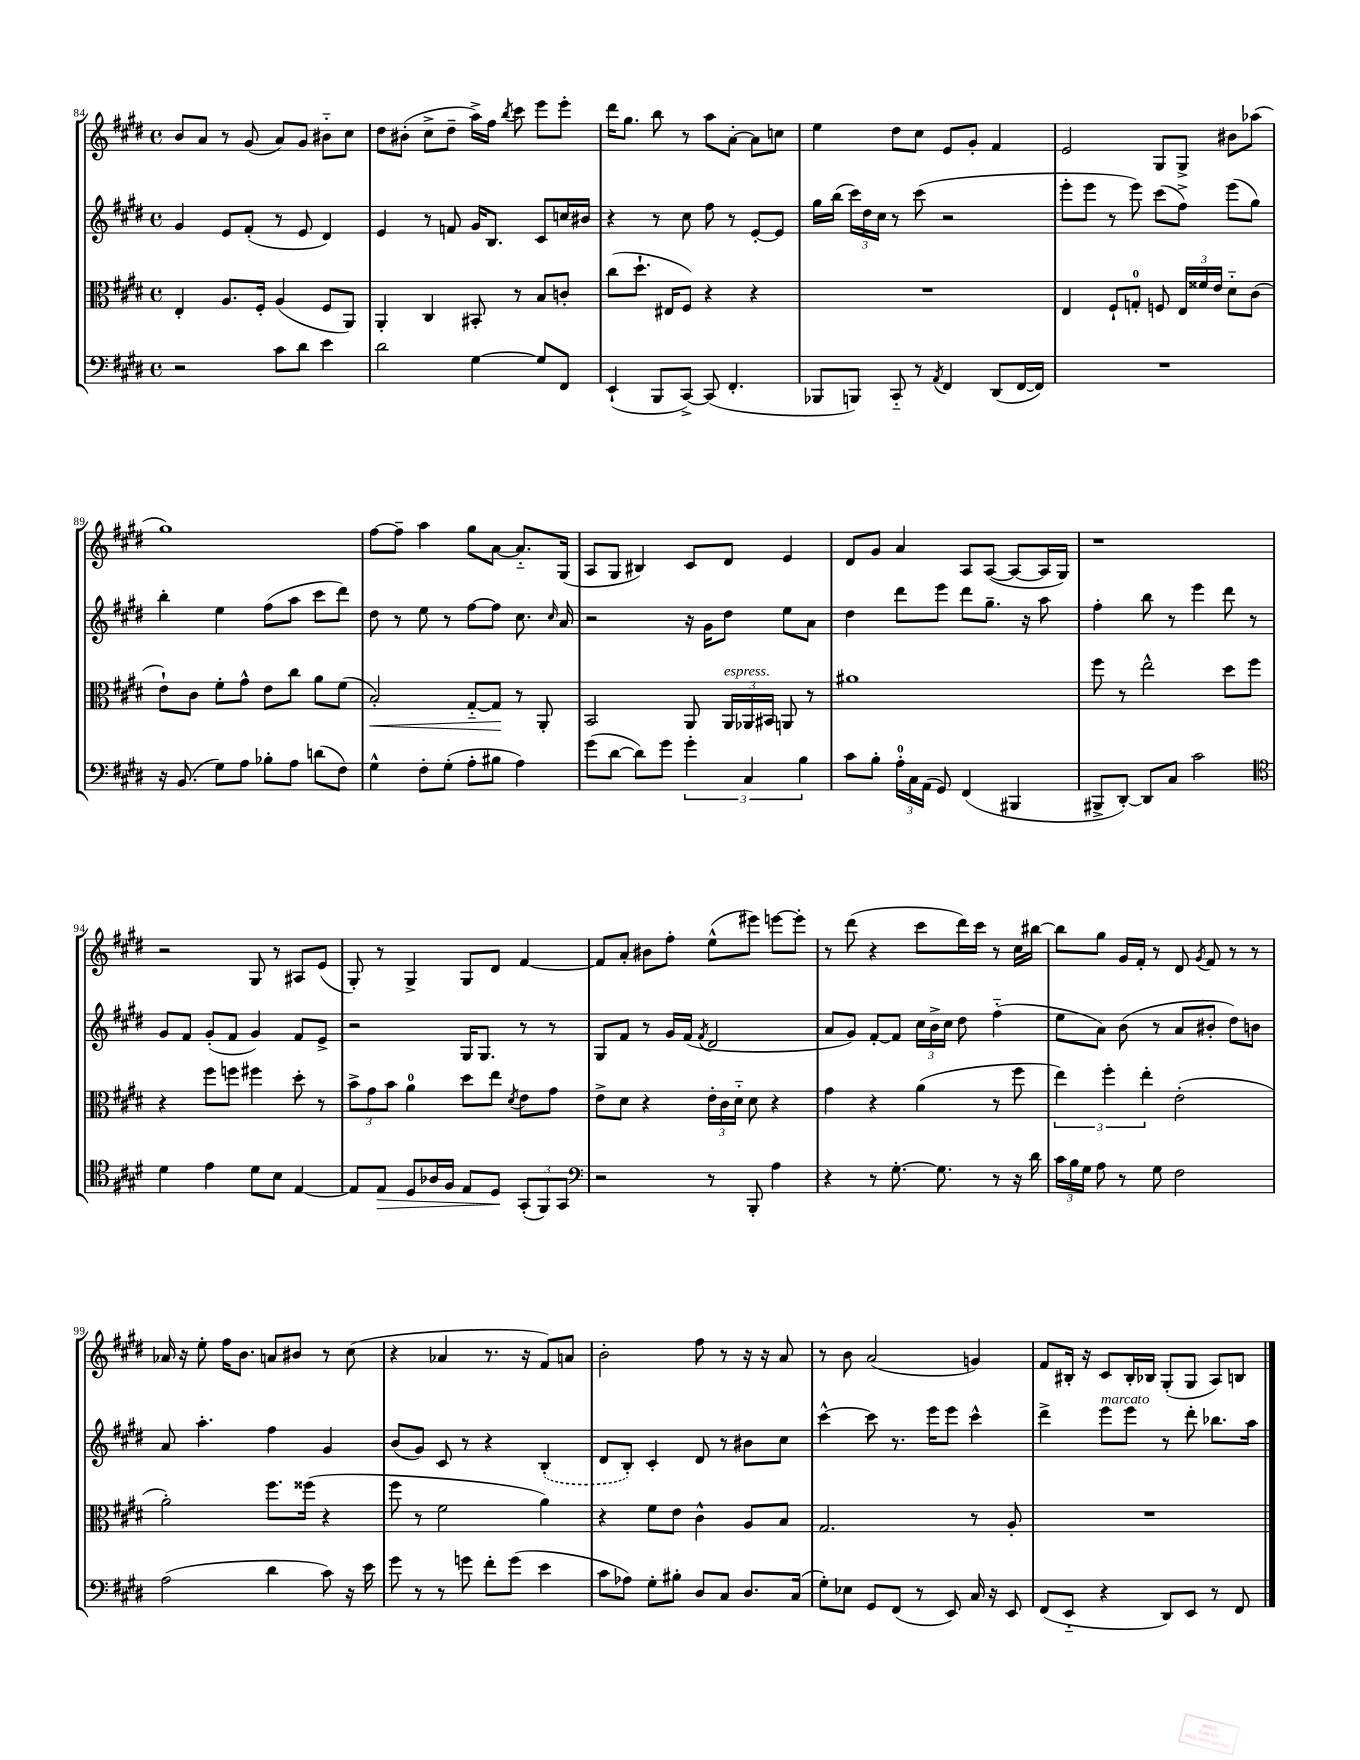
<<
\new StaffGroup <<
\new Staff = "s0" {
    \clef treble \key e \major \defaultTimeSignature \time 4/4
    \autoBeamOff b'8[ a'8] r8 gis'8( a'8[) gis'8] bis'8[-_ cis''8] |
    dis''8[ bis'8]-.( cis''8[-> dis''8]-- a''16[->) fis''16] \acciaccatura { b''8 } cis'''8 e'''8[ e'''8]-. |
    dis'''16[ gis''8.] b''8 r8 a''8[ a'8]~-. a'8[ c''8] |
    e''4 dis''8[ cis''8] e'8[ gis'8]-. fis'4 |
    e'2 gis8[ gis8]-> bis'8[ aes''8]( |
    gis''1) |
    fis''8[~ fis''8]-- a''4 gis''8[ a'8]~ a'8.[-_ gis16]( |
    a8[ gis8] bis4) cis'8[ dis'8] e'4 |
    dis'8[ gis'8] a'4 a8[ a8]~( a8[~ a16 gis16]) |
    r1 |
    r2 gis8 r8 ais8[ e'8]( |
    gis8-.) r8 gis4-> gis8[ dis'8] fis'4~ |
    fis'8[ a'8]-. bis'8[ fis''8]-. e''8[-^( eis'''8]) e'''8[~ e'''8]-. |
    r8 dis'''8( r4 cis'''8[ dis'''16) cis'''16] r8 cis''16[ bis''16]~ |
    bis''8[ gis''8] gis'16[ fis'16]-. r8 dis'8 \acciaccatura { gis'8 } fis'8 r8 r8 |
    aes'16 r16 e''8-. fis''16[ b'8.] a'8[ bis'8] r8 cis''8( |
    r4 aes'4 r8. r16 fis'8[) a'8] |
    b'2-. fis''8 r8 r16 r16 a'8 |
    r8 b'8 a'2( g'4) |
    fis'8[ bis16]-. r16 cis'8[ bis16-. bes16] gis8[-.( gis8] a8[) b8] \bar "|." |
}
\new Staff = "s1" {
    \clef treble \key e \major \defaultTimeSignature \time 4/4
    \autoBeamOff gis'4 e'8[ fis'8]-.( r8 e'8 dis'4) |
    e'4 r8 f'8 gis'16[ b8.] cis'8[ c''16 bis'16] |
    r4 r8 cis''8 fis''8 r8 e'8[~-. e'8] |
    gis''16[ b''16]( \tuplet 3/2 { cis'''16[) dis''16 cis''16] } r8 cis'''8( r2 |
    e'''8[-. e'''8] r8 e'''8) cis'''8[( fis''8]->) e'''8[( gis''8]) |
    b''4-. e''4 fis''8[( a''8] cis'''8[ dis'''8]) |
    dis''8 r8 e''8 r8 fis''8[~ fis''8] cis''8. \grace { cis''16 } a'16 |
    r2 r16 gis'16[ dis''8] e''8[ a'8] |
    dis''4 dis'''8[ e'''8] dis'''8[ gis''8.]-- r16 a''8 |
    fis''4-. b''8 r8 e'''4 dis'''8 r8 |
    gis'8[ fis'8] gis'8[-.( fis'8] gis'4) fis'8[ e'8]-> |
    r2 gis16[ gis8.] r8 r8 |
    gis8[ fis'8] r8 gis'16[ fis'16]( \acciaccatura { fis'8 } dis'2 |
    a'8[ gis'8]) fis'8[~-. fis'8] \tuplet 3/2 { cis''16[ b'16-> cis''16] } dis''8 fis''4-_( |
    e''8[ a'8]) b'8( r8 a'8[ bis'8]-. dis''8[) b'8] |
    a'8 a''4.-. fis''4 gis'4 |
    b'8[( gis'8]) cis'8 r8 r4 \once \slurDashed b4-.( |
    dis'8[ b8]-.) cis'4-. dis'8 r8 bis'8[ cis''8] |
    cis'''4~-^ cis'''8 r8. e'''16[ e'''8] cis'''4-^ |
    dis'''4-> e'''8[^\markup { \italic "marcato" } e'''8] r8 dis'''8-. bes''8.[ a''16] \bar "|." |
}
\new Staff = "s2" {
    \clef alto \key e \major \defaultTimeSignature \time 4/4
    \autoBeamOff e4-. a8.[ fis16]-. a4( fis8[ a,8]) |
    a,4-. cis4 bis,8-. r8 b8[ c'8]-. |
    cis''8[( dis''8.]-! eis16[ fis8]) r4 r4 |
    R1 |
    e4 fis8[-! g8]-0-. f8 \tuplet 3/2 { e16[ fisis'16 e'16] } dis'8[-_ cis'8]( |
    e'8[-!) cis'8] fis'8[-. gis'8]-^ e'8[ cis''8] a'8[ fis'8]( |
    b2-.\<) gis8[~-_ gis8]\! r8 a,8-. |
    b,2 a,8 \tuplet 3/2 { a,16[^\markup { \italic "espress." } aes,16 bis,16] } a,8 r8 |
    ais'1 |
    fis''8 r8 e''2-^ dis''8[ fis''8] |
    r4 fis''8[ f''8] fis''4 dis''8-. r8 |
    \tuplet 3/2 { b'8[-> gis'8 b'8] } a'4-0 dis''8[ e''8] \acciaccatura { dis'8 } e'8[ gis'8] |
    e'8[-> dis'8] r4 \tuplet 3/2 { e'16[-. cis'16 dis'16]-_ } dis'8 r4 |
    gis'4 r4 a'4( r8 fis''8 |
    \tuplet 3/2 { e''4) fis''4-. e''4-. } e'2-.( |
    a'2-.) fis''8.[ fisis''16]( r4 |
    fis''8 r8 fis'2 a'4) |
    r4 fis'8[ e'8] cis'4-^ a8[ b8] |
    gis2. r8 a8-. |
    R1 \bar "|." |
}
\new Staff = "s3" {
    \clef bass \key e \major \defaultTimeSignature \time 4/4
    \autoBeamOff r2 cis'8[ dis'8] e'4 |
    dis'2 gis4~ gis8[ fis,8] |
    e,4-!( b,,8[ cis,8]~->) cis,8( fis,4.-. |
    bes,,8[ b,,8]) cis,8-_ r8 \acciaccatura { a,8 } fis,4 dis,8[( fis,16~ fis,16]) |
    R1 |
    r16 b,8.( gis8[) a8] bes8[-. a8] d'8[( fis8]) |
    gis4-^ fis8[-. gis8]-.( a8[-. bis8] a4) |
    gis'8[( dis'8]~ dis'8[) gis'8] \tuplet 3/2 { gis'4-. cis4 b4 } |
    cis'8[ b8]-. \tuplet 3/2 { a16[-0-. cis16 a,16]( } gis,8) fis,4( bis,,4 |
    bis,,8[-> dis,8]~-.) dis,8[ cis8] cis'2 |
    \clef tenor dis'4 e'4 dis'8[ b8] e4~ |
    e8[ e8]\> dis8[ aes16 fis16] e8[ dis8]\! \tuplet 3/2 { gis,8[-.( fis,8) gis,8] } |
    \clef bass r2 r8 b,,8-. a4 |
    r4 r8 gis8.~-. gis8. r8 r16 dis'16 |
    \tuplet 3/2 { cis'16[ b16 gis16] } a8 r8 gis8 fis2 |
    a2( dis'4 cis'8) r16 e'16 |
    gis'8 r8 r8 g'8 fis'8[-. g'8]( e'4 |
    cis'8[ aes8]) gis8[-. bis8]-. dis8[ cis8] dis8.[ cis16]( |
    gis8[-.) ees8] gis,8[ fis,8]( r8 e,8) cis16 r16 e,8 |
    fis,8[( e,8]-_ r4 dis,8[) e,8] r8 fis,8 \bar "|." |
}
>>
>>
\layout { \context { \Score currentBarNumber = #84 } }
